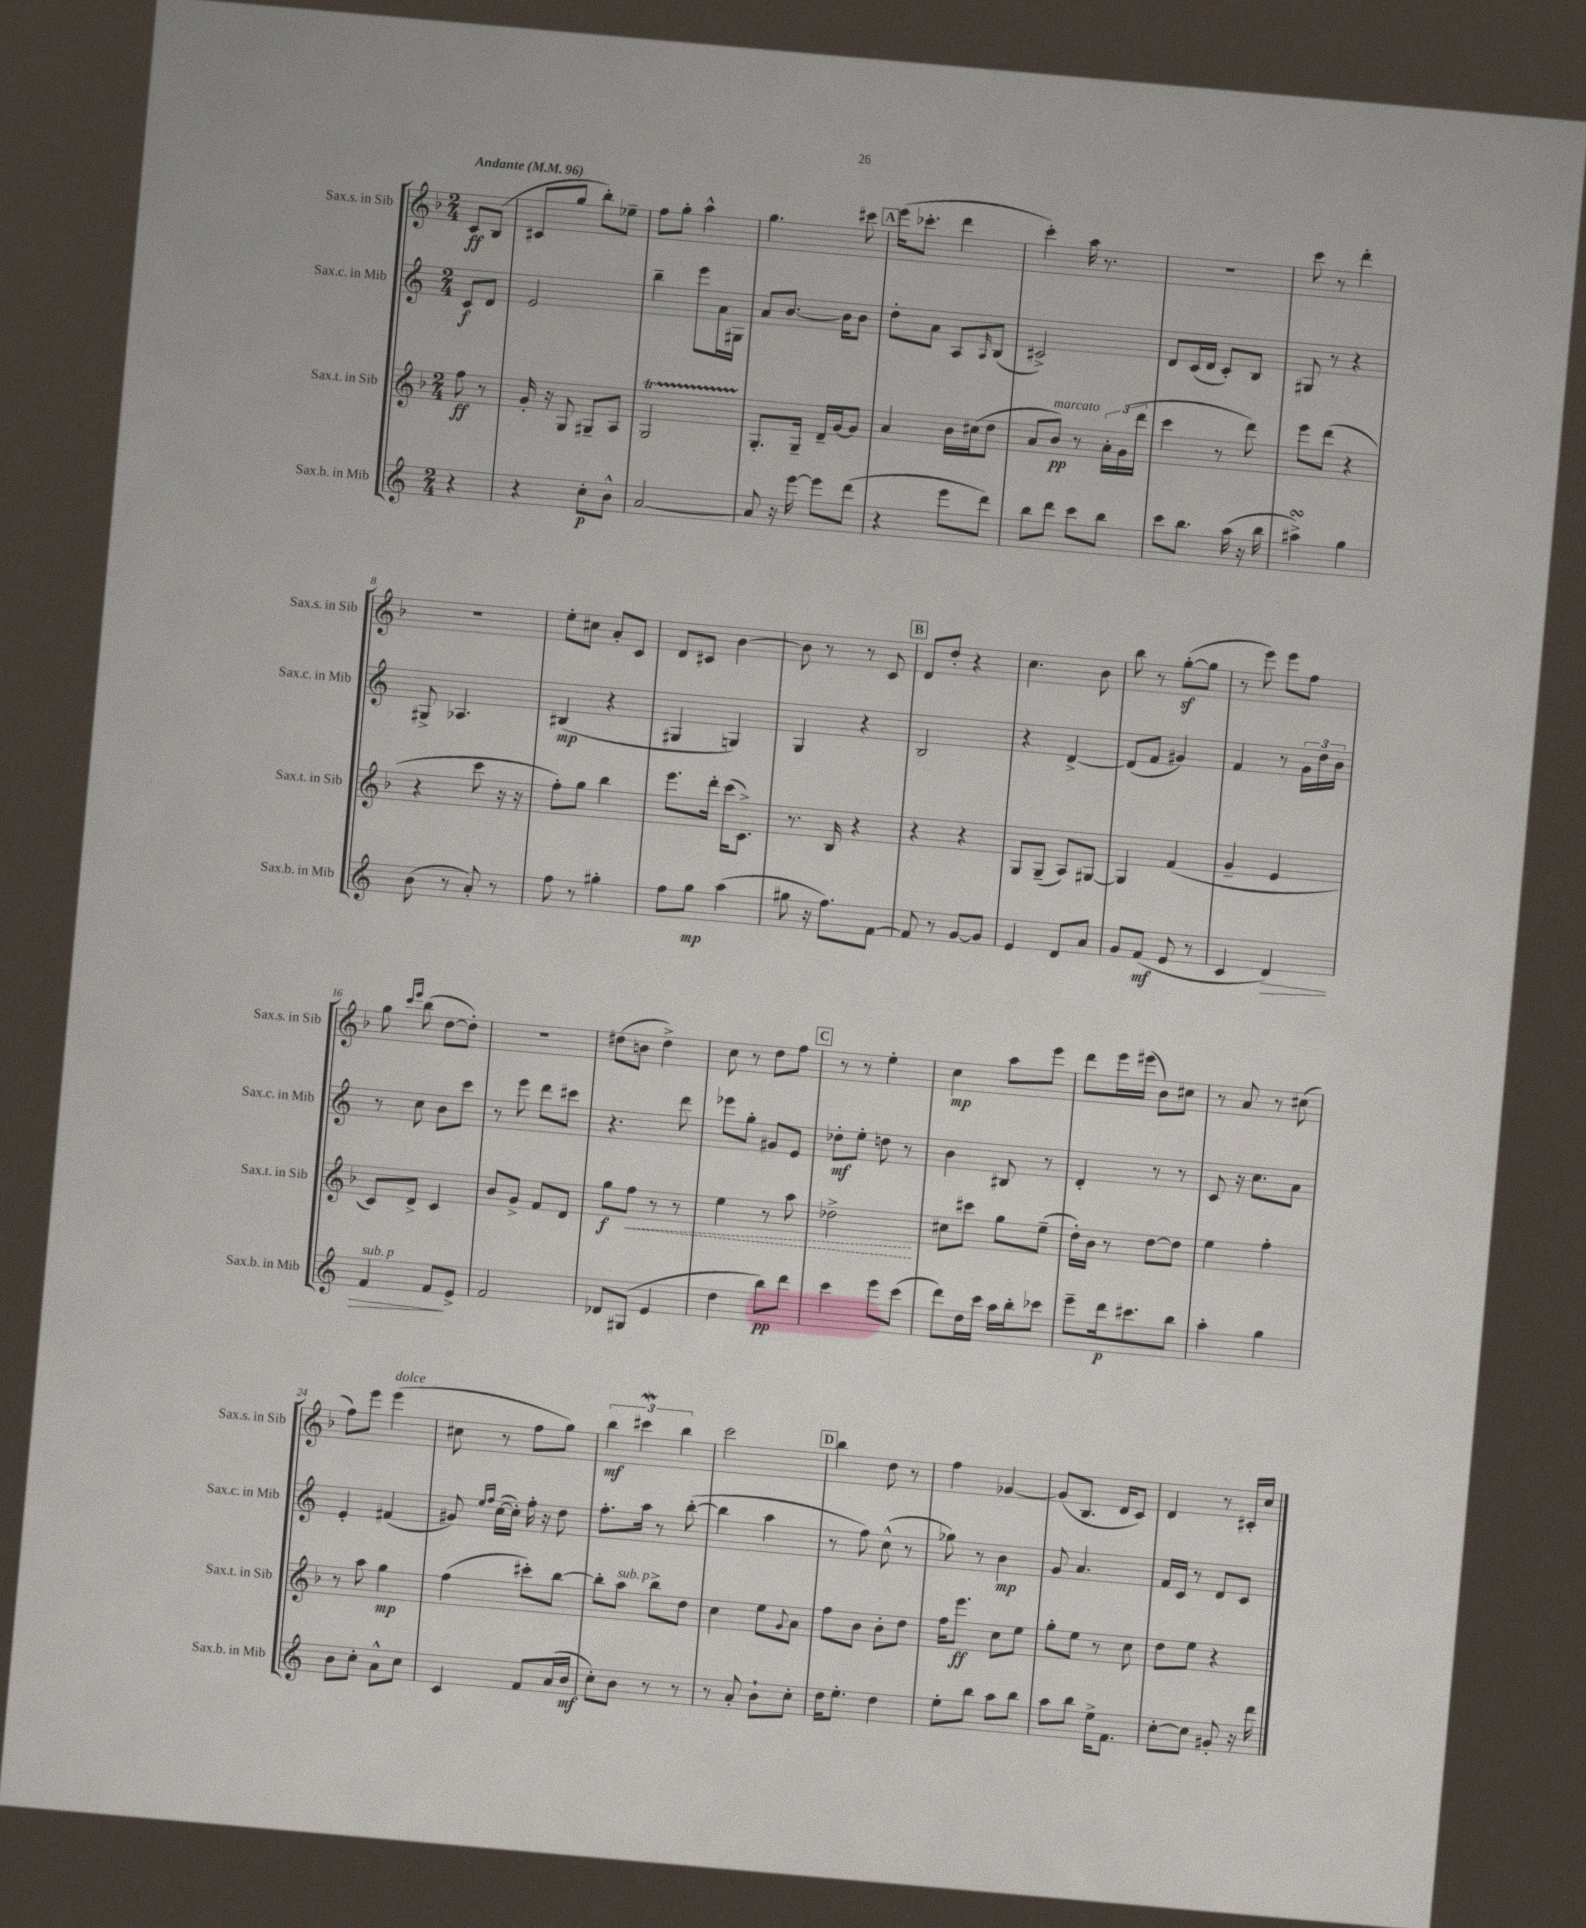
<<
\new StaffGroup <<
\new Staff = "s0" \with { instrumentName = "Sax.s. in Sib" shortInstrumentName = "Sax.s. in Sib" } {
    \clef treble \key f \major \numericTimeSignature \time 2/4 \partial 4 \tempo "Andante" 4 = 96
    c'8\ff bes8( |
    cis'8 g''8 bes''8-.) ees''8-- |
    f''8 g''8-. a''4-^ |
    g''4. cis'''8 |
    \mark \markup { \box "A" } e'''16( ces'''8.-. d'''4 |
    c'''4-.) a''16 r8. |
    r2 |
    c'''8 r8 d'''4-. |
    R2 |
    e''8-. cis''8 a'8-. c'8 |
    d'8 cis'8 bes'4~ |
    bes'8 r8 r8 c'8 |
    \mark \markup { \box "B" } d'8 d''8-. r4 |
    c''4. bes'8 |
    bes''8 r8 g''8~-.\sf( g''8 |
    r8 e'''8) e'''8 f''8 |
    g''8 \grace { c'''16 e'''16 } bes''8( d''8~ d''8-.) |
    r2 |
    dis''8( b'8 dis''4->) |
    c''8 r8 d''8 f''8 |
    \mark \markup { \box "C" } r8 r8 e''4-. |
    c''4\mp a''8 e'''8 |
    d'''8 e'''16 eis'''16( bes'8) cis''8 |
    r8 a'8 r8 cis''8( |
    f''8) e'''8 e'''4^\markup { \italic "dolce" }( |
    cis''8 r8 f''8 g''8) |
    \tuplet 3/2 { bes''4\mf cis'''4\mordent bes''4 } |
    c'''2 |
    \mark \markup { \box "D" } bes''4 d''8 r8 |
    f''4 ges'4~ |
    ges'8( bes8. d'16 c'8) |
    d'4 r8 cis'16-. c''16 \bar "|." |
}
\new Staff = "s1" \with { instrumentName = "Sax.c. in Mib" shortInstrumentName = "Sax.c. in Mib" } {
    \clef treble \key c \major \numericTimeSignature \time 2/4 \partial 4
    c'8\f d'8 |
    e'2 |
    b''4-- e'''8 a'16 gis16 |
    a'8 b'8.~ b'16 b'8 |
    \mark \markup { \box "A" } d''8-. a'8 a8 \grace { a16 } b8( |
    cis'2->) |
    d'8 c'16( d'16 c'8-.) b8 |
    gis8 r8 r4 |
    gis8-> aes4. |
    bis4\mp( r4 |
    gis4 g4) |
    g4 r4 |
    \mark \markup { \box "B" } b2 |
    r4 d'4~-> |
    d'8( f'8 gis'4) |
    f'4 r8 \tuplet 3/2 { g'16 d''16 b'16 } |
    r8 c''8 b'8 c'''8 |
    r8 e'''8 d'''8 cis'''8 |
    r4. d'''8 |
    ees'''8 g''8-. gis'8 e'8 |
    \mark \markup { \box "C" } des''8-.\mf e''8-. d''8 r8 |
    b'4 bis8 r8 |
    d'4-. r8 r8 |
    c'8 r16 c''8. a'8 |
    e'4-. fis'4( |
    gis'8) \grace { e''16 f''16 } c''16~( c''16-.) f''16-. r16 d''8 |
    f''8.-. a''16 r8 b''8~-.( |
    b''4 a''4 |
    \mark \markup { \box "D" } r8 f''8) c''8-^( r8 |
    ges''8) r8 b'4\mp |
    g'8 a'4. |
    f'16 c'16 r8 d'8 c'8 \bar "|." |
}
\new Staff = "s2" \with { instrumentName = "Sax.t. in Sib" shortInstrumentName = "Sax.t. in Sib" } {
    \clef treble \key f \major \numericTimeSignature \time 2/4 \partial 4
    f''8\ff r8 |
    g'16-. r16 g8 gis8-- a8 |
    g2\startTrillSpan |
    g8.-.\stopTrillSpan g16-- d'16-- g'16~ g'8 |
    \mark \markup { \box "A" } a'4 bes'16 cis''16( d''8 |
    a'8 bes'8\pp^\markup { \italic "marcato" }) r8 \tuplet 3/2 { a'16-. g'16( d'''16 } |
    c'''4 r8 d'''8) |
    e'''8 d'''8( r4 |
    r4 c'''8 r16 r16 |
    f''8-.) g''8 bes''4 |
    e'''8. d'''16-. c'''16( c'8.->) |
    r8. bes16 r4 |
    \mark \markup { \box "B" } r4 r4 |
    g8 g8--( a8) gis8~ |
    gis4 f'4( |
    g'4-- e'4 |
    c'8) d'8-> c'4 |
    bes'8 g'8-> f'8 d'8 |
    g''8\f \once \override Hairpin.style = #'dashed-line f''8\< r8 r8 |
    e''4 r8 a''8 |
    \mark \markup { \box "C" } des''2->\! |
    cis''8 cis'''8 g''8 e''8--( |
    d''16-.) bes'16 r8 d''8~ d''8 |
    e''4 f''4-. |
    r8 a''8 g''4\mp |
    f''4( cis'''8-.) bes''8~ |
    bes''8-. a''8^\markup { \italic "sub. p" } bes''8-> d''8 |
    c''4 e''8 \appoggiatura { g'8 } a'8 |
    \mark \markup { \box "D" } f''8 bes'8 bes'8-. d''8 |
    f''16 e'''8.\ff c''8 e''8 |
    g''8-. e''8 r8 c''8 |
    d''8 e''8 r4 \bar "|." |
}
\new Staff = "s3" \with { instrumentName = "Sax.b. in Mib" shortInstrumentName = "Sax.b. in Mib" } {
    \clef treble \key c \major \numericTimeSignature \time 2/4 \partial 4
    r4 |
    r4 c''8-.\p b'8-^ |
    a'2~ |
    a'8 r16 e'''16~ e'''8 d'''8( |
    \mark \markup { \box "A" } r4 e'''8 d'''8) |
    b''8 d'''8 c'''8 b''8 |
    c'''8 b''8. a''16( r16 b''16 |
    ais''4->\turn) g''4 |
    b'8( r8 a'8-.) r8 |
    f''8 r8 gis''4-. |
    f''8 g''8\mp a''4( |
    gis''8 r16 f''8.) f'8~ |
    \mark \markup { \box "B" } f'8 r8 g'8~ g'8 |
    e'4 d'8 a'8 |
    g'8 f'8\mf( e'8 r8 |
    c'4 d'4\>) |
    f'4^\markup { \italic "sub. p" } f'8\! e'8-> |
    f'2 |
    des'8 gis8( e'4 |
    d''4 b''8\pp) d'''8 |
    \mark \markup { \box "C" } c'''4 e'''8 c'''8( |
    d'''8) d''16 c'''16 a''16 b''16-. ces'''8 |
    e'''8-- d'''16\p cis'''8. b''8 |
    a''4-. g''4 |
    b'8 c''8-. a'8-^ c''8 |
    c'4 f'8 a'16( b'16\mf |
    c''8-.) b'8 r8 r8 |
    r8 a'8-. b'8-! c''8-. |
    \mark \markup { \box "D" } d''16 e''8.-. d''4 |
    e''8-. b''8 a''8 b''8 |
    a''8 b''8 e''16-> f'8. |
    c''8~-. c''8 gis'8-. r16 d'''16 \bar "|." |
}
>>
>>
